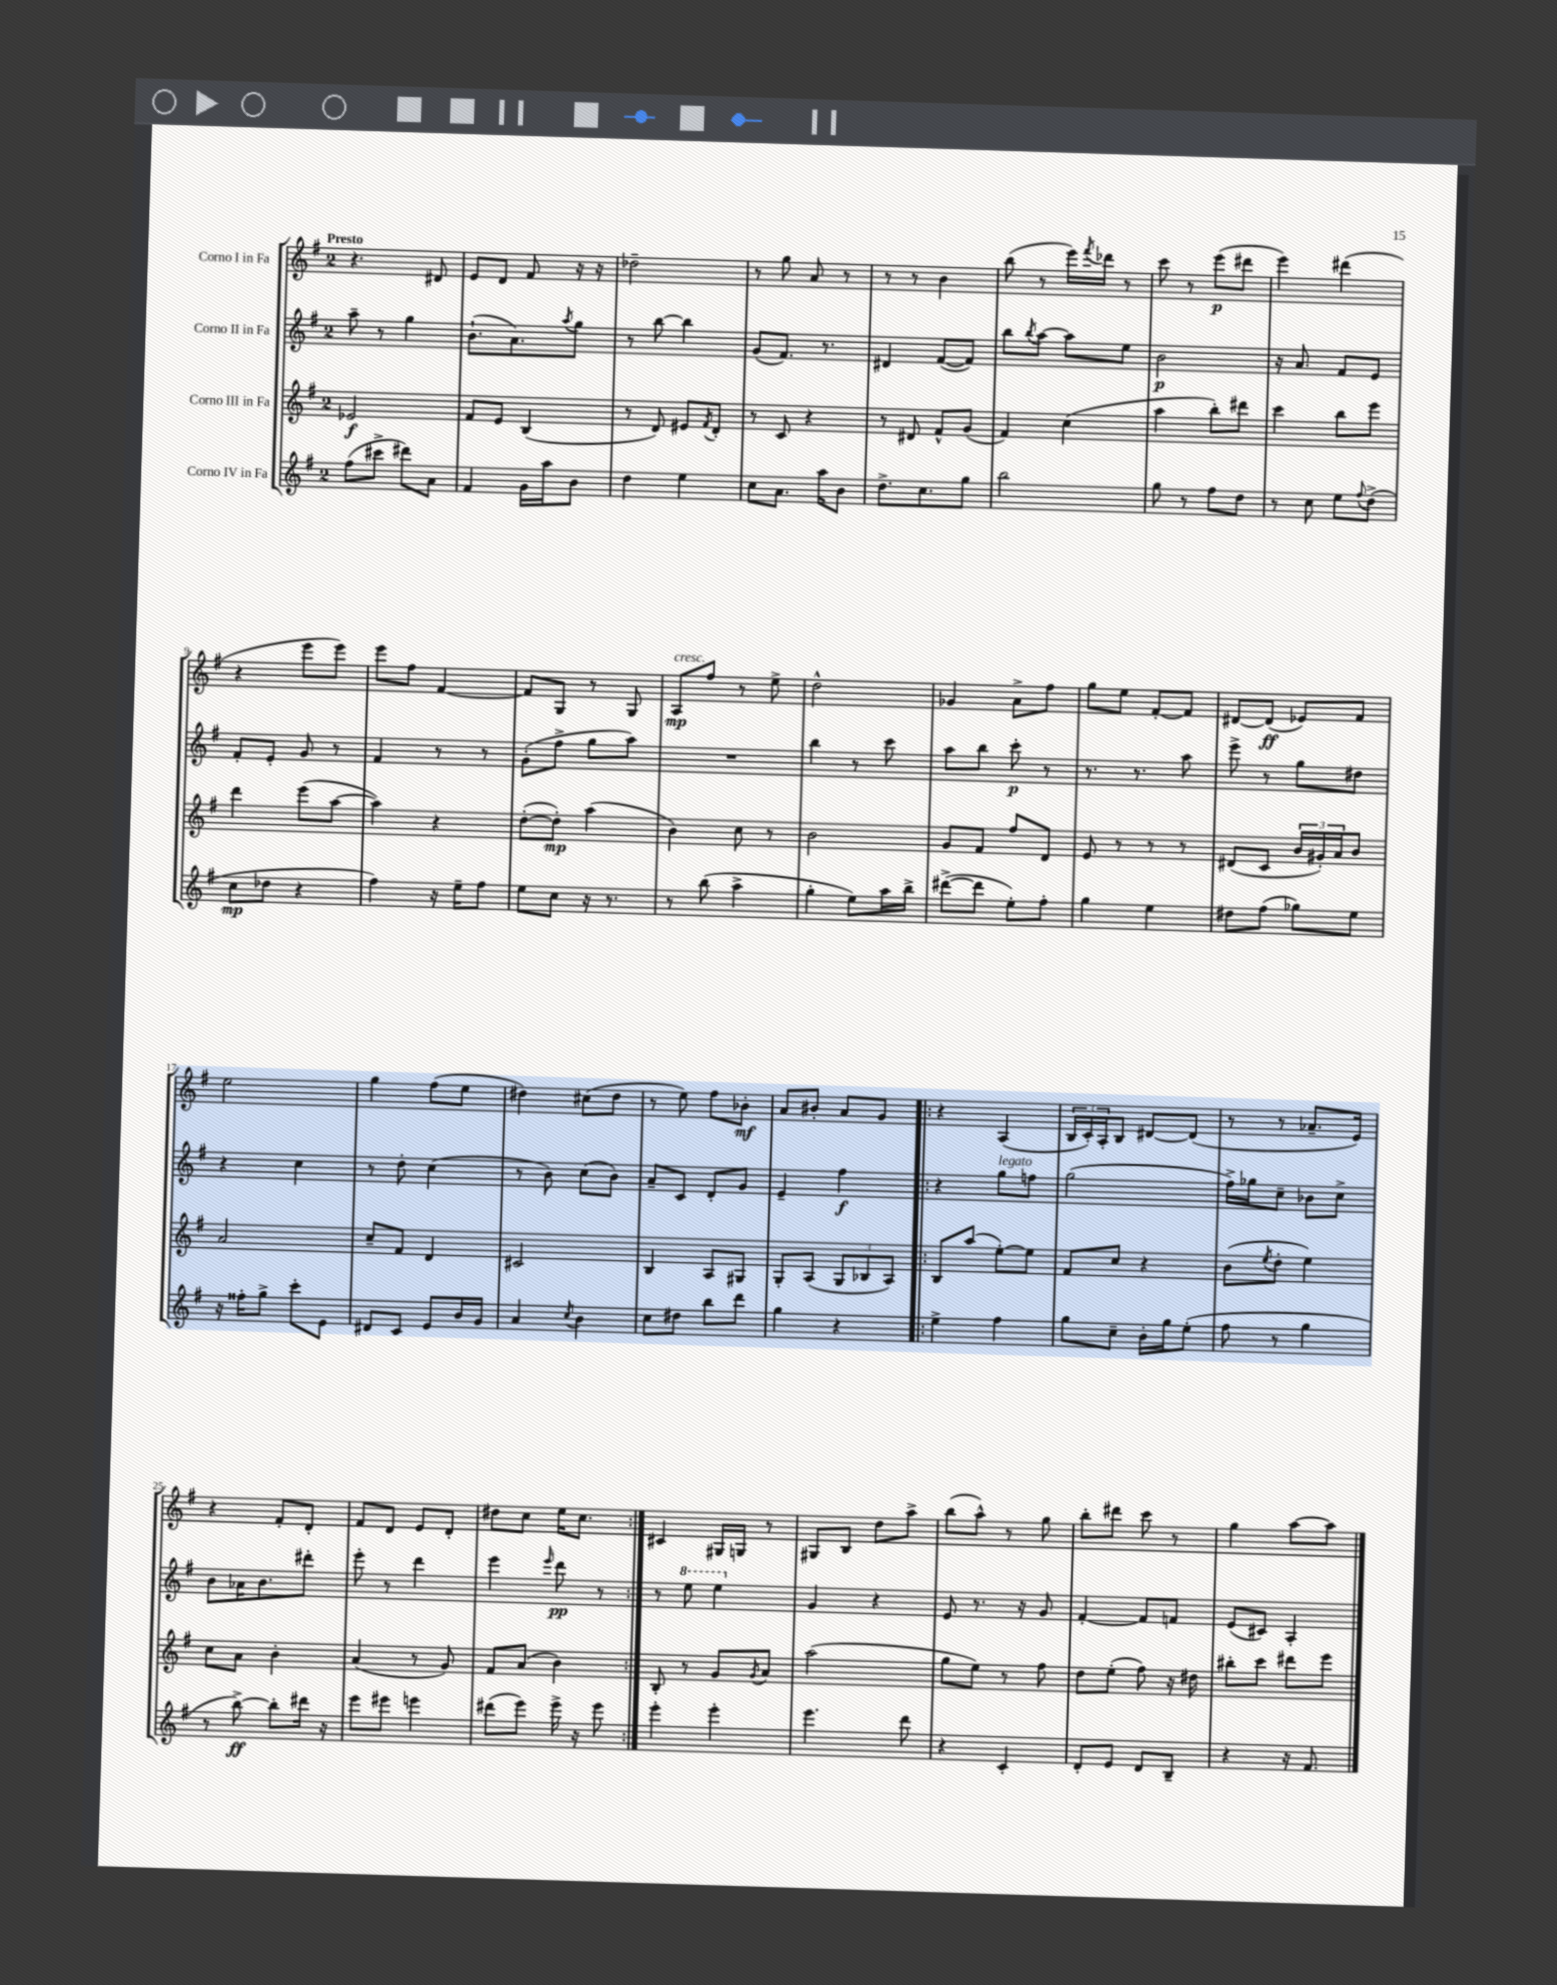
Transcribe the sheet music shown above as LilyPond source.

<<
\new StaffGroup <<
\new Staff = "s0" \with { instrumentName = "Corno I in Fa" } {
    \clef treble \key g \major \once \override Staff.TimeSignature.style = #'single-digit \time 2/4 \tempo "Presto"
    r4. dis'8 |
    e'8 d'8 fis'8 r16 r16 |
    des''2-- |
    r8 g''8 a'8 r8 |
    r8 r8 b'4 |
    b''8( r8 e'''16) \acciaccatura { fis'''8 } des'''16 r8 |
    c'''8 r8 e'''8\p( dis'''8 |
    e'''4) dis'''4( |
    r4 e'''8 e'''8) |
    e'''8 fis''8 fis'4~ |
    fis'8 g8 r8 g8 |
    a8\mp^\markup { \italic "cresc." } fis''8 r8 e''8-> |
    d''2-^ |
    ges'4 a'8-> fis''8 |
    g''8 e''8 fis'8~-. fis'8 |
    dis'8~ dis'8\ff( ees'8) fis'8 |
    e''2 |
    g''4 fis''8( e''8 |
    dis''4) cis''8( dis''8 |
    r8 e''8) fis''8 bes'8-.\mf |
    a'8 bis'8-. a'8 g'8 |
    \repeat volta 2 { r4 a4( |
    \tuplet 3/2 { b16 c'16-.) a16-. } b8 dis'8~ dis'8( |
    r8 r8 aes'8.-- e'16) |
    r4 fis'8-. d'8-. |
    fis'8 d'8 e'8 d'8-. |
    dis''8 c''8 e''16 c''8. | }
    cis'4 gis16 g16 r8 |
    gis8 b8 d''8 a''8-> |
    b''8( a''8-^) r8 g''8 |
    b''8-. dis'''8 c'''8 r8 |
    g''4 a''8~ a''8 \bar "|." |
}
\new Staff = "s1" \with { instrumentName = "Corno II in Fa" } {
    \clef treble \key g \major \once \override Staff.TimeSignature.style = #'single-digit \time 2/4
    a''8-- r8 g''4 |
    b'8.-!( a'8.) \acciaccatura { a''8 } g''8 |
    r8 b''8~ b''4 |
    g'8( fis'8.) r8. |
    dis'4 fis'8~( fis'8) |
    b''8 \acciaccatura { b''8 } a''8~ a''8 e''8 |
    b'2\p |
    r16 a'8. fis'8 e'8 |
    fis'8-. e'8-. g'8 r8 |
    fis'4 r8 r8 |
    g'8-.( fis''8-> g''8 a''8) |
    R2 |
    b''4 r8 c'''8 |
    a''8 b''8 c'''8-.\p r8 |
    r8. r8. a''8 |
    e'''8-> r8 g''8 dis''8 |
    r4 c''4 |
    r8 d''8-. c''4( |
    r8 b'8) c''8( b'8) |
    a'8-- c'8 d'8-. g'8 |
    e'4-- fis''4\f |
    \repeat volta 2 { r4 g''8^\markup { \italic "legato" } f''8 |
    g''2( |
    fis''16->) ges''16 c''8-- bes'8 c''8-> |
    b'8 aes'16 b'8. dis'''8-. |
    e'''8-. r8 d'''4 |
    e'''4 \grace { e'''16 } d'''8\pp r8 | }
    r8 \ottava #1 e'''8 e'''4 \ottava #0 |
    g'4 r4 |
    e'8 r8. r16 g'8 |
    fis'4~-. fis'8 f'8 |
    e'8( cis'8) a4-. \bar "|." |
}
\new Staff = "s2" \with { instrumentName = "Corno III in Fa" } {
    \clef treble \key g \major \once \override Staff.TimeSignature.style = #'single-digit \time 2/4
    ees'2\f |
    fis'8 e'8 b4( |
    r8 d'8) eis'8 \acciaccatura { fis'8 } d'8-. |
    r8 c'8 r4 |
    r8 dis'8 fis'8-^ g'8( |
    fis'4) c''4( |
    a''4 b''8-.) dis'''8 |
    c'''4 b''8 e'''8 |
    d'''4 e'''8( a''8~ |
    a''4) r4 |
    d''8~-.( d''8-.\mp) a''4( |
    b'4) c''8 r8 |
    b'2 |
    g'8 fis'8 fis''8 d'8 |
    e'8 r8 r8 r8 |
    dis'8( c'8 \tuplet 3/2 { b'16 gis'16-.) a'16 } b'8 |
    a'2 |
    c''8-- fis'8 d'4 |
    cis'2 |
    b4 a8 gis8 |
    g8-. a8( \tuplet 3/2 { g8 bes8 a8) } |
    \repeat volta 2 { b8 a''8( e''8~-.) e''8 |
    fis'8 c''8 r4 |
    b'8( \acciaccatura { e''8 } d''8-. e''4) |
    c''8 a'8 b'4-. |
    a'4( r8 g'8) |
    fis'8 a'8( b'4) | }
    b8-. r8 g'8 \acciaccatura { g'8 } a'8 |
    a''2( |
    g''8 e''8) r8 fis''8 |
    d''8 e''8-.( fis''8) r16 dis''16 |
    bis''8-. c'''8 dis'''8 e'''8 \bar "|." |
}
\new Staff = "s3" \with { instrumentName = "Corno IV in Fa" } {
    \clef treble \key g \major \once \override Staff.TimeSignature.style = #'single-digit \time 2/4
    fis''8( cis'''8-> dis'''8) a'8 |
    fis'4 g'16 a''16 b'8 |
    d''4 e''4 |
    c''8 a'8. a''16 b'8 |
    d''8.-> c''8. g''8 |
    b''2 |
    g''8 r8 fis''8 d''8 |
    r8 c''8 e''8 \appoggiatura { fis''8 } d''8->( |
    c''8\mp des''8 r4 |
    fis''4) r16 e''16-- fis''8 |
    e''8 c''8 r16 r8. |
    r8 b''8( a''4-> |
    g''4-. e''8) a''16 b''16-> |
    dis'''8~->( dis'''8 e''8-.) fis''8-. |
    g''4 e''4 |
    dis''8 fis''8( ges''8) e''8 |
    r16 fisis''16-. g''8-> c'''8-. e'8 |
    dis'8 c'8 e'8 b'16 g'16 |
    a'4 \acciaccatura { c''8 } b'4 |
    c''8 dis''8 b''8 d'''8 |
    g''4 r4 |
    \repeat volta 2 { e''4-> fis''4 |
    g''8 c''8-- b'16-. g''16 e''8-.( |
    fis''8 r8 g''4 |
    r8 b''8~->\ff) b''8-. dis'''16 r16 |
    e'''8 eis'''8 e'''4 |
    dis'''8( e'''8) e'''16-> r16 e'''8 | }
    e'''4-. e'''4-. |
    e'''4. d'''8 |
    r4 c'4-. |
    d'8-. e'8 d'8 b8-- |
    r4 r16 fis'8. \bar "|." |
}
>>
>>
